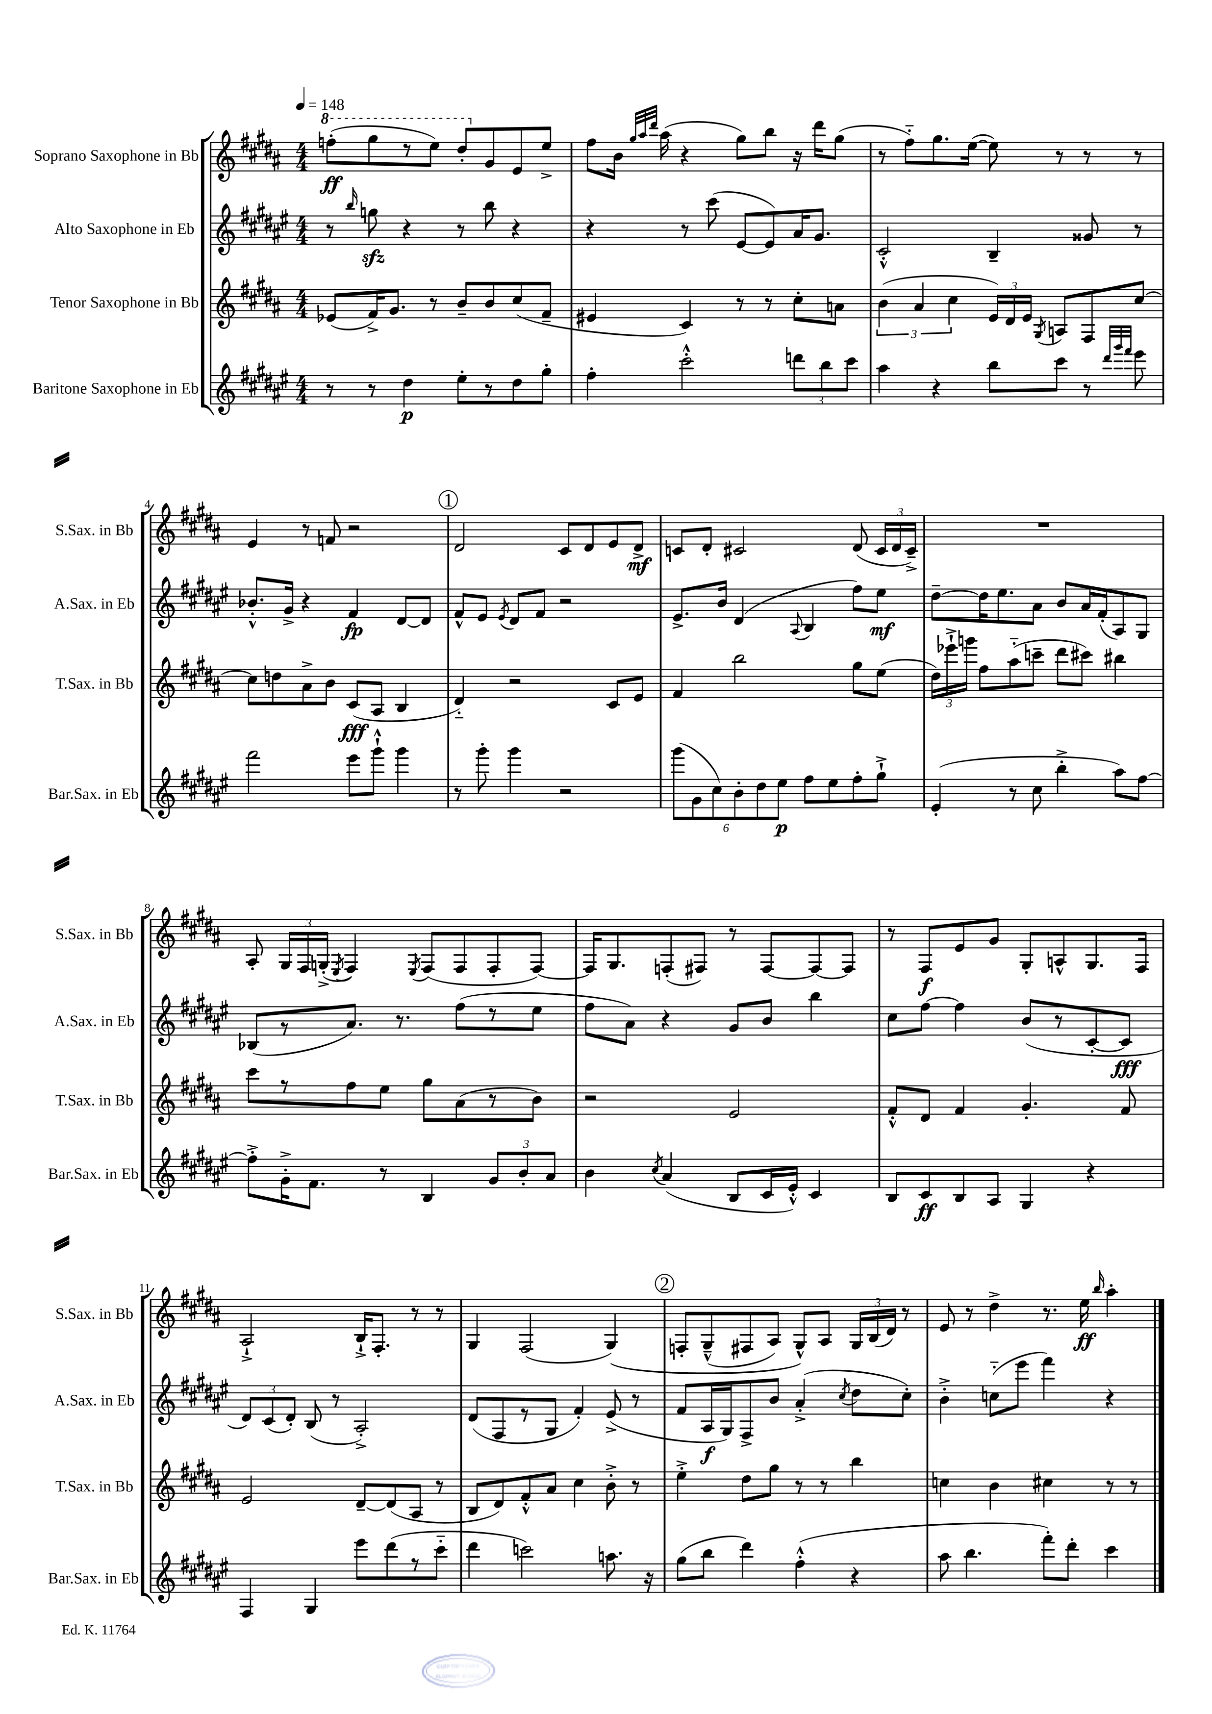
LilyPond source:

<<
\new StaffGroup <<
\new Staff = "s0" \with { instrumentName = "Soprano Saxophone in Bb" shortInstrumentName = "S.Sax. in Bb" } {
    \clef treble \key b \major \numericTimeSignature \time 4/4 \tempo 4 = 148
    \autoBeamOff \ottava #1 f'''8[-.\ff( gis'''8 r8 e'''8]) dis'''8[-. \ottava #0 gis'8 e'8 e''8]-> |
    fis''8[ b'16] \grace { gis''32[ ais''32 dis'''32] } ais''16( r4 gis''8[) b''8] r16 dis'''16[ gis''8]( |
    r8 fis''8[-_) gis''8. e''16]~( e''8) r8 r8 r8 |
    e'4 r8 f'8 r2 |
    \mark \markup { \circle "1" } dis'2 cis'8[ dis'8 e'8 dis'8]->\mf |
    c'8[ dis'8]-. cis'2 dis'8( \tuplet 3/2 { cis'16[ dis'16 cis'16]--->) } |
    R1 |
    ais8-. \tuplet 3/2 { gis16[ fis16 g16]-.->( } \acciaccatura { e8 } fis4) \acciaccatura { e8 } fis8[( fis8 fis8-. fis8]~) |
    fis16[ gis8. f8-.( fis8]) r8 fis8[~ fis8~ fis8] |
    r8 fis8[\f e'8 gis'8] gis8[-. a8-^ gis8. fis16] |
    ais2-!-> b16[-!-> fis8.]-. r8 r8 |
    gis4 fis2( gis4)\( |
    \mark \markup { \circle "2" } f8[-. gis8---^( fis8 ais8]) gis8[-^\) ais8] \tuplet 3/2 { gis16[ b16( dis'16]) } r8 |
    e'8 r8 dis''4-> r8. e''16\ff \grace { b''16 } ais''4-. \bar "|." |
}
\new Staff = "s1" \with { instrumentName = "Alto Saxophone in Eb" shortInstrumentName = "A.Sax. in Eb" } {
    \clef treble \key fis \major \numericTimeSignature \time 4/4
    \autoBeamOff r8 \grace { b''16 } g''8\sfz r4 r8 b''8 r4 |
    r4 r8 cis'''8( eis'8[~ eis'8) ais'16 gis'8.] |
    cis'2-.-^ b4-- gisis'8 r8 |
    bes'8.[-.-^ gis'16]-> r4 fis'4\fp dis'8[~ dis'8] |
    \mark \markup { \circle "1" } fis'8[-^ eis'8] \acciaccatura { eis'8 } dis'8[ fis'8] r2 |
    eis'8.[-> b'16] dis'4( \appoggiatura { ais8 } b4 fis''8[) eis''8]\mf |
    dis''8[~-- dis''16 eis''8. ais'8] b'8[ ais'16 fis'16-.( ais8) gis8] |
    bes8[( r8 ais'8.]) r8. fis''8[( r8 eis''8] |
    fis''8[ ais'8]) r4 gis'8[ b'8] b''4 |
    cis''8[ fis''8]~ fis''4 b'8[( r8 cis'8~-. cis'8]\fff |
    \tuplet 3/2 { dis'8[) cis'8( dis'8]-.) } b8( r8 ais2-.->) |
    dis'8[( fis8 r8 gis8] fis'4-.) eis'8->( r8 |
    \mark \markup { \circle "2" } fis'8[ ais16\f gis16) fis8-> b'8] ais'4-.->( \acciaccatura { cis''8 } dis''8[ cis''8]-.) |
    b'4-.-> c''8[-_( eis'''8] fis'''4) r4 \bar "|." |
}
\new Staff = "s2" \with { instrumentName = "Tenor Saxophone in Bb" shortInstrumentName = "T.Sax. in Bb" } {
    \clef treble \key b \major \numericTimeSignature \time 4/4
    \autoBeamOff ees'8[( fis'16->) gis'8.] r8 b'8[-- b'8 cis''8( fis'8]-- |
    eis'4 cis'4) r8 r8 cis''8[-. a'8] |
    \tuplet 3/2 { b'4( ais'4 cis''4 } \tuplet 3/2 { e'16[) dis'16 e'16] } \acciaccatura { gis8 } a8[ fis8 cis''8]~ |
    cis''8[ d''8 ais'8-> b'8] cis'8[\fff( ais8] b4 |
    \mark \markup { \circle "1" } dis'4-_) r2 cis'8[ e'8] |
    fis'4 b''2 gis''8[ e''8]( |
    \tuplet 3/2 { dis''16[) ees'''16-!-> g'''16] } fis''8[ ais''8-_( c'''8]-- dis'''8[ cis'''8]) bis''4 |
    cis'''8[ r8 fis''8 e''8] gis''8[ ais'8( r8 b'8]) |
    r2 e'2 |
    fis'8[-.-^ dis'8] fis'4 gis'4.-. fis'8 |
    e'2 dis'8[~-- dis'8( ais8] r8 |
    b8[ dis'8) fis'8-.-^ ais'8] cis''4 b'8-.-> r8 |
    \mark \markup { \circle "2" } e''4-.-> dis''8[ gis''8] r8 r8 b''4 |
    c''4 b'4 cis''4 r8 r8 \bar "|." |
}
\new Staff = "s3" \with { instrumentName = "Baritone Saxophone in Eb" shortInstrumentName = "Bar.Sax. in Eb" } {
    \clef treble \key fis \major \numericTimeSignature \time 4/4
    \autoBeamOff r8 r8 dis''4\p eis''8[-. r8 dis''8 gis''8]-. |
    fis''4-. cis'''2-.-^ \tuplet 3/2 { d'''8[ b''8 cis'''8] } |
    ais''4 r4 b''8[ cis'''8] r8 \grace { dis'''32[ gis'''32 fis'''32] } eis'''8 |
    fis'''2 eis'''8[ gis'''8]-!-^ gis'''4 |
    \mark \markup { \circle "1" } r8 gis'''8-. gis'''4 r2 |
    \tuplet 6/4 { gis'''8[( gis'8 cis''8) b'8-. dis''8 eis''8]\p } fis''8[ eis''8 fis''8-. gis''8]-!-> |
    eis'4-.( r8 cis''8 b''4-.-> ais''8[) fis''8]~ |
    fis''8[-.-> gis'16-.-> fis'8.] r8 b4 \tuplet 3/2 { gis'8[ b'8-. ais'8] } |
    b'4 \acciaccatura { cis''8 } ais'4( b8[ cis'16 eis'16]-.-^) cis'4 |
    b8[ cis'8\ff b8 ais8] gis4 r4 |
    fis4 gis4 eis'''8[ dis'''8( r8 cis'''8]-_ |
    dis'''4 c'''2) a''8. r16 |
    \mark \markup { \circle "2" } gis''8[( b''8] dis'''4) fis''4-.-^( r4 |
    ais''8 b''4. fis'''8[-.) dis'''8]-. cis'''4 \bar "|." |
}
>>
>>
